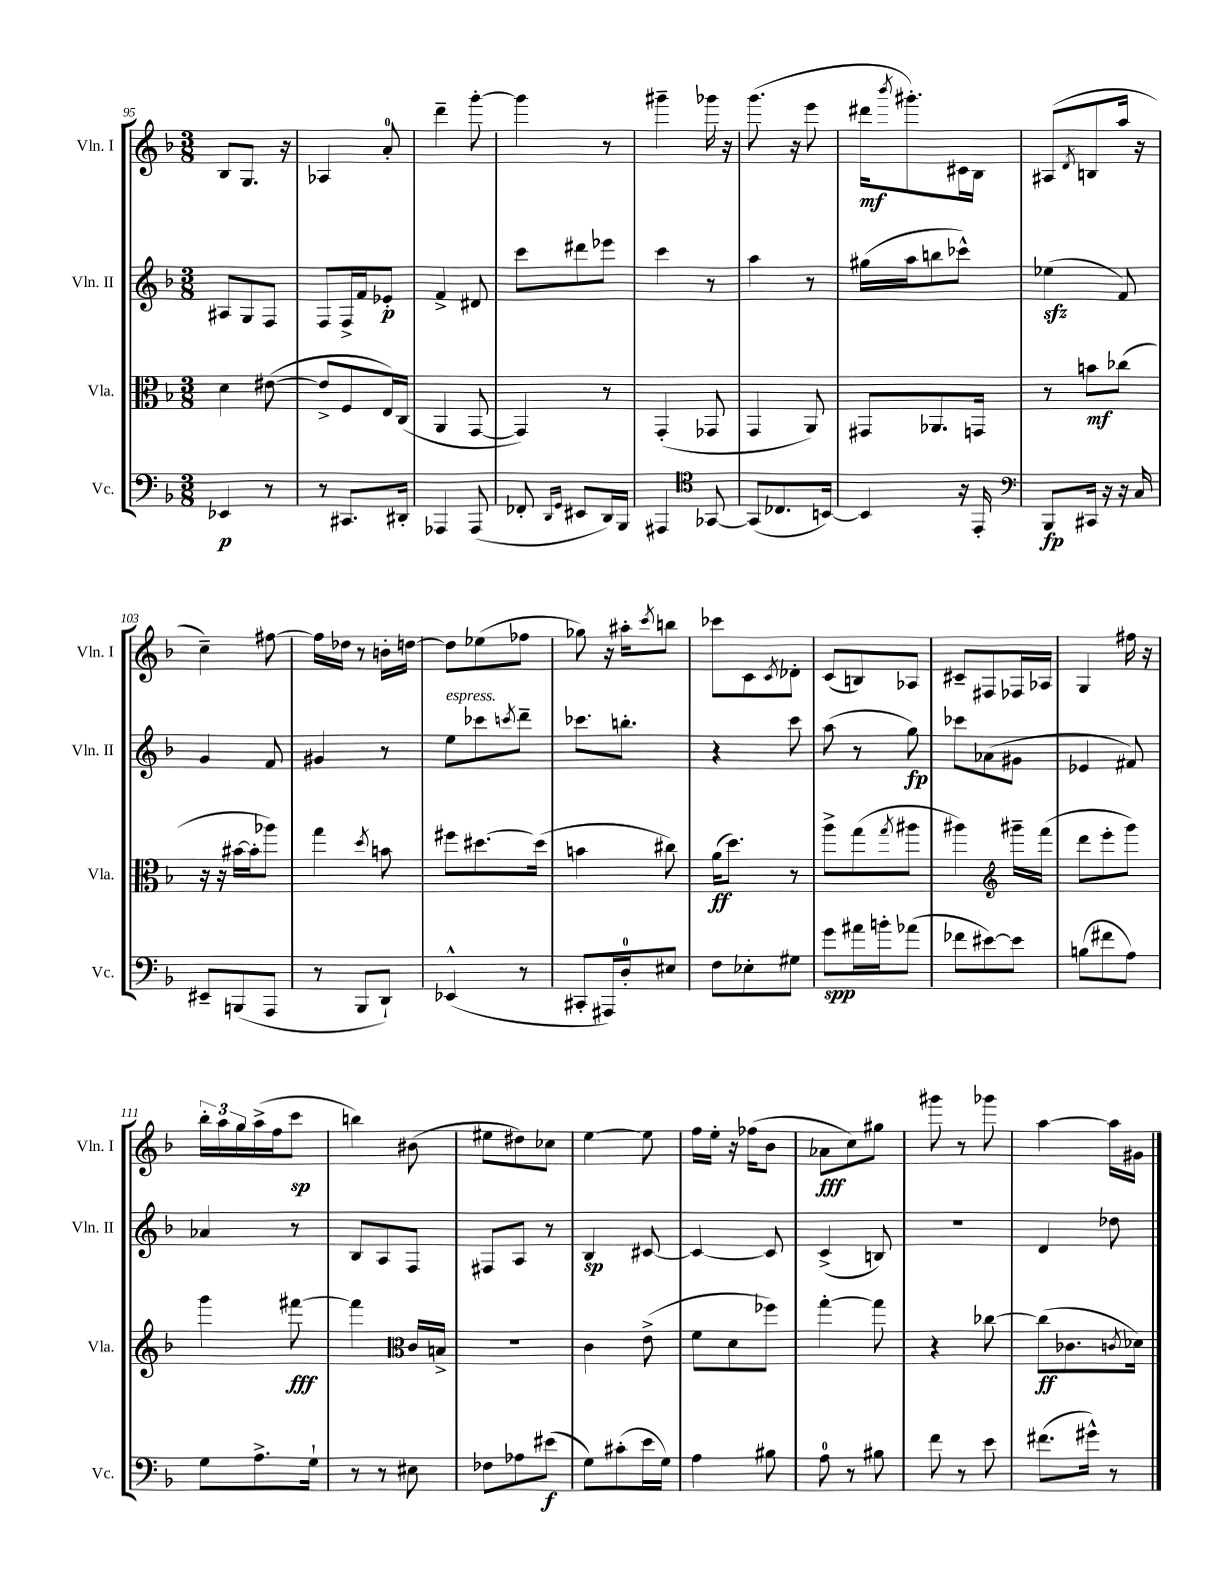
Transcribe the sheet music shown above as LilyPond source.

<<
\new StaffGroup <<
\new Staff = "s0" \with { instrumentName = "Vln. I" shortInstrumentName = "Vln. I" } {
    \clef treble \key f \major \numericTimeSignature \time 3/8
    bes8 g8. r16 |
    aes4 a'8-0-. |
    d'''4-- g'''8~-. |
    g'''4 r8 |
    gis'''4-- ges'''16 r16 |
    g'''8.( r16 e'''8 |
    dis'''16\mf \acciaccatura { bes'''8 } gis'''8.-.) cis'16 bes16 |
    ais8( \acciaccatura { d'8 } b8 a''16 r16 |
    c''4--) fis''8~ |
    fis''16 des''16 r8 b'16-. d''16~ |
    d''8 ees''8( fes''8 |
    ges''8) r16 ais''16-. \acciaccatura { c'''8 } b''8 |
    ces'''8 c'8 \acciaccatura { c'8 } des'8-. |
    c'8( b8) aes8 |
    cis'8-- fis8 fes16 aes16 |
    g4 fis''16 r16 |
    \tuplet 3/2 { bes''16-. a''16 g''16 } a''16->( f''16 c'''8\sp |
    b''4) bis'8( |
    eis''8 dis''8) ces''8 |
    e''4~ e''8 |
    f''16 e''16-. r16 fes''16( bes'8 |
    aes'8\fff c''8) gis''8 |
    gis'''8 r8 ges'''8 |
    a''4~ a''16 gis'16 \bar "|." |
}
\new Staff = "s1" \with { instrumentName = "Vln. II" shortInstrumentName = "Vln. II" } {
    \clef treble \key f \major \numericTimeSignature \time 3/8
    ais8 g8 f8 |
    f8 f16-> f'16 ees'8-.\p |
    f'4-> dis'8 |
    c'''8 dis'''8 ees'''8 |
    c'''4 r8 |
    a''4 r8 |
    gis''16( a''16 b''8 ces'''8-^) |
    ees''4\sfz( f'8) |
    g'4 f'8 |
    gis'4 r8 |
    e''8^\markup { \italic "espress." } ces'''8 \acciaccatura { c'''8 } d'''8-- |
    ces'''8. b''8.-. |
    r4 c'''8 |
    a''8( r8 g''8\fp) |
    ces'''8 aes'8( gis'8 |
    ees'4 fis'8) |
    aes'4 r8 |
    bes8 a8 f8 |
    fis8 a8 r8 |
    bes4\sp cis'8~ |
    cis'4~ cis'8 |
    c'4->( b8) |
    R4. |
    d'4 des''8 \bar "|." |
}
\new Staff = "s2" \with { instrumentName = "Vla." shortInstrumentName = "Vla." } {
    \clef alto \key f \major \numericTimeSignature \time 3/8
    d'4 eis'8~( |
    eis'8-> f8 e16) c16( |
    a,4 g,8~ |
    g,4) r8 |
    g,4-.( ges,8 |
    g,4 a,8) |
    gis,8 aes,8. g,16 |
    r8 b'8\mf ces''8( |
    r16 r16 bis'16~ bis'16-. aes''8) |
    g''4 \acciaccatura { d''8 } b'8 |
    fis''8 dis''8.~ dis''16( |
    b'4 cis''8) |
    a'16\ff( d''8.) r8 |
    a''8-> g''8( \acciaccatura { g''8 } ais''8 |
    ais''4) \clef treble gis'''16-- f'''16( |
    d'''8 e'''8-. g'''8) |
    g'''4 fis'''8~\fff |
    fis'''4 \clef alto c'16 b16-> |
    R4. |
    c'4 e'8->( |
    f'8 d'8 fes''8) |
    g''4~-. g''8 |
    r4 ces''8~ |
    ces''8\ff( ces'8. \acciaccatura { c'8 } des'16) \bar "|." |
}
\new Staff = "s3" \with { instrumentName = "Vc." shortInstrumentName = "Vc." } {
    \clef bass \key f \major \numericTimeSignature \time 3/8
    ees,4\p r8 |
    r8 cis,8. dis,16-. |
    aes,,4 aes,,8( |
    fes,8-. \grace { d,16 g,16 } eis,8 d,16) bes,,16 |
    ais,,4 \clef tenor ges,8~ |
    ges,8( ces8. b,16~) |
    b,4 r16 e,16-. |
    \clef bass bes,,8\fp cis,16 r16 r16 c16 |
    eis,8-- b,,8( a,,8 |
    r8 bes,,8 d,8-!) |
    ees,4-^( r8 |
    cis,8-. ais,,16) d16-0-. eis8 |
    f8 ees8-. gis8 |
    g'8\spp ais'16 b'16-. aes'8( |
    fes'8 eis'8~) eis'8 |
    b8( fis'8 a8) |
    g8 a8.-> g16-! |
    r8 r8 eis8 |
    fes8 aes8 eis'8\f( |
    g8) cis'8-.( e'16 g16) |
    a4 bis8 |
    a8-0 r8 bis8 |
    f'8 r8 e'8 |
    fis'8.( gis'16-^) r8 \bar "|." |
}
>>
>>
\layout { \context { \Score currentBarNumber = #95 } }
